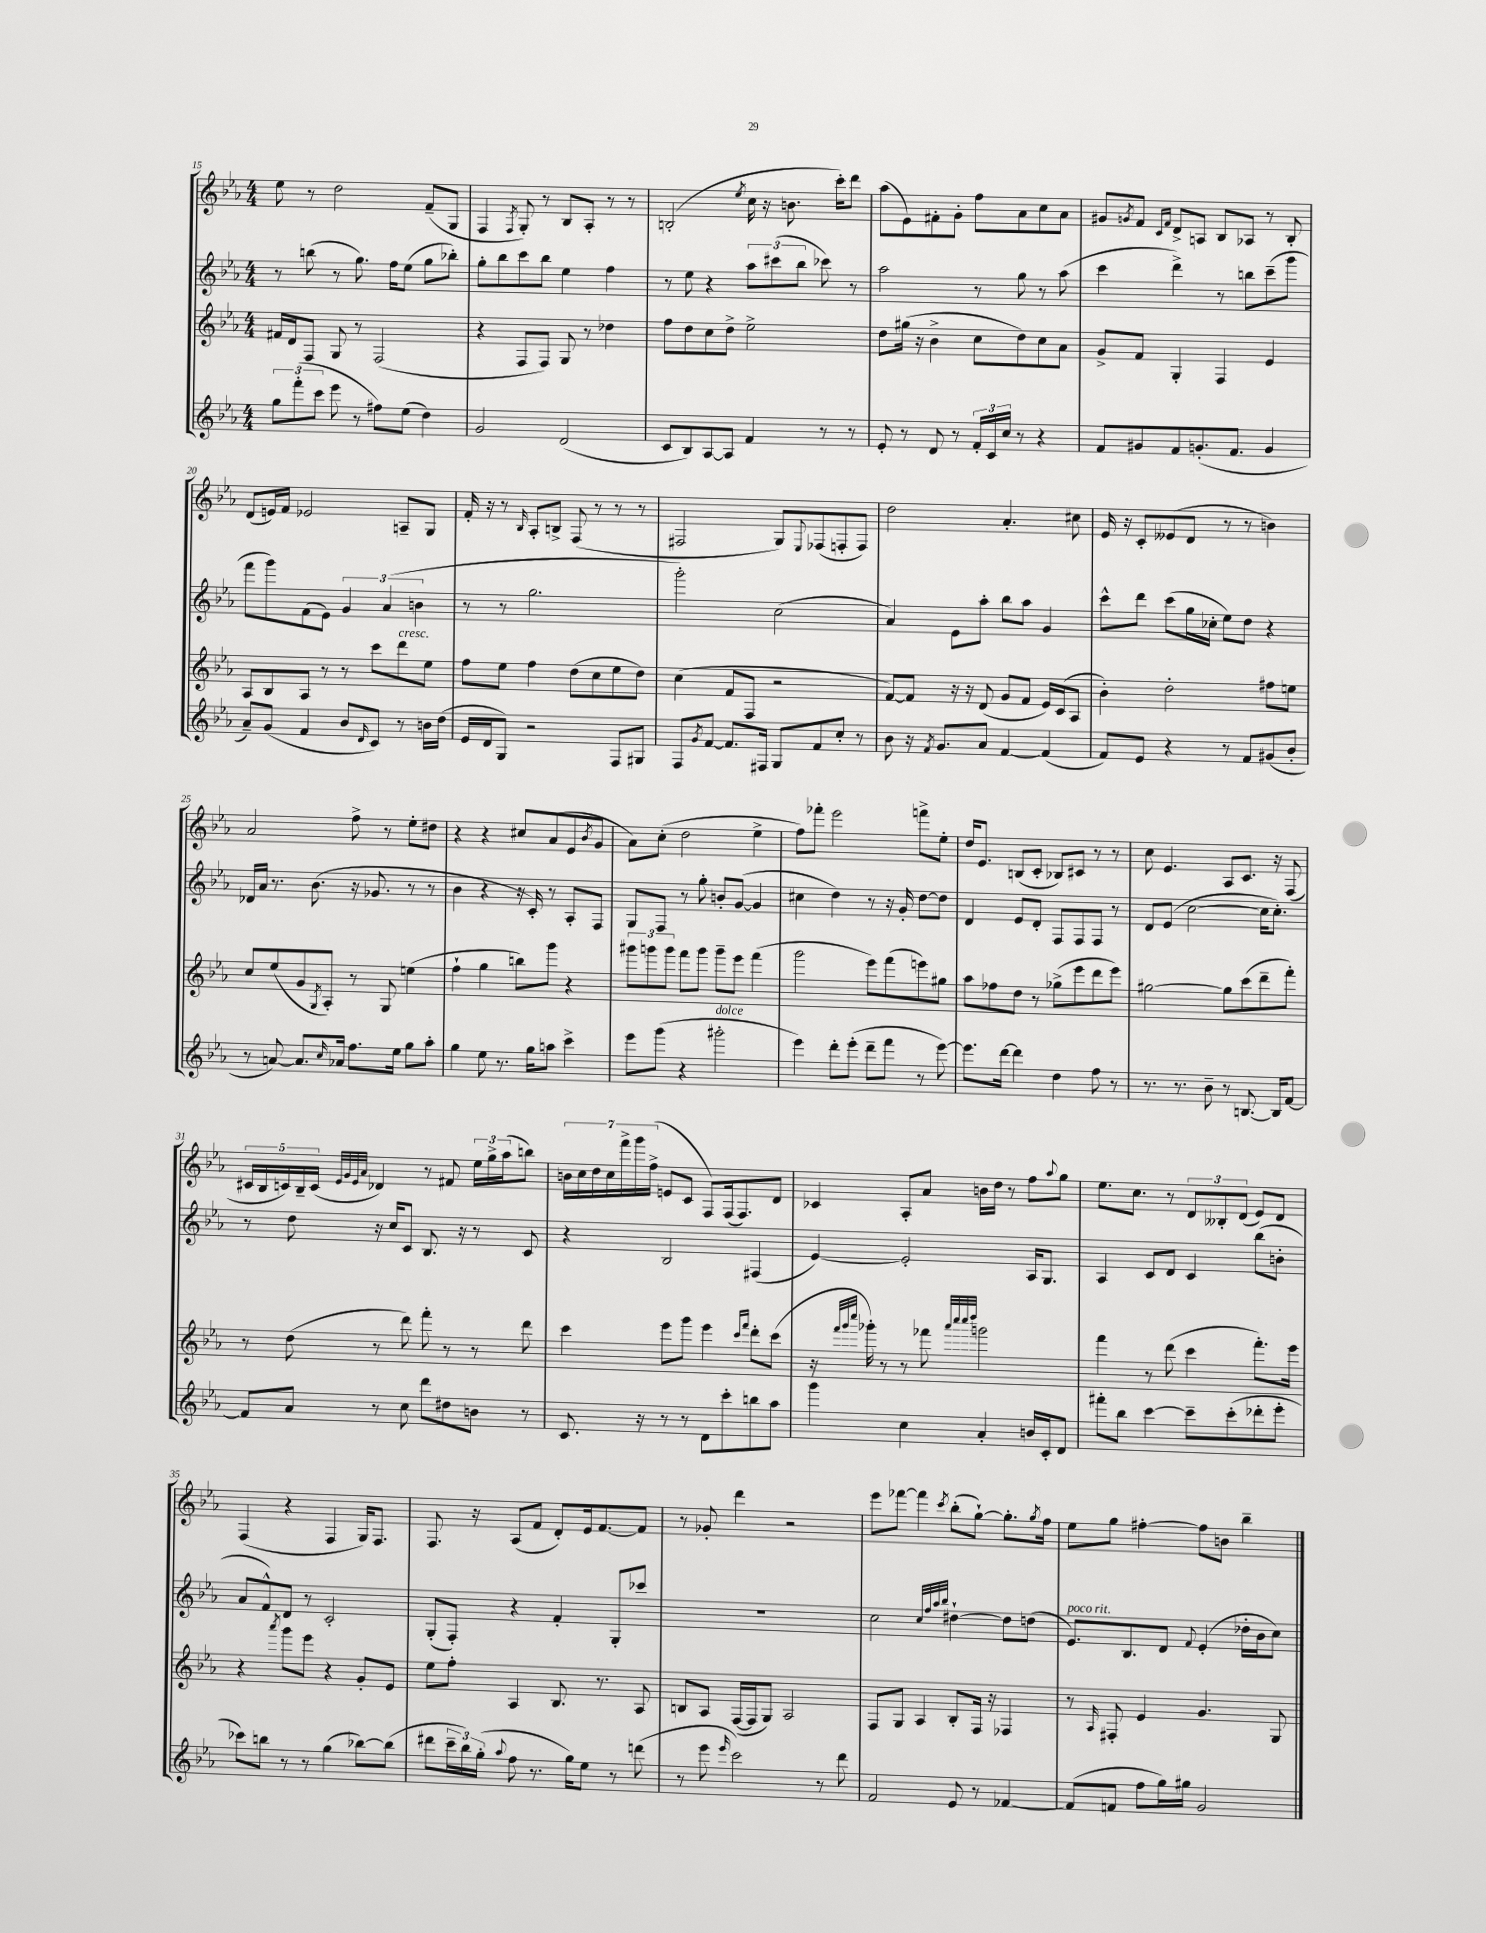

**kern	**kern	**kern	**kern
*part4	*part3	*part2	*part1
*staff4	*staff3	*staff2	*staff1
*clefG2	*clefG2	*clefG2	*clefG2
*k[b-e-a-]	*k[b-e-a-]	*k[b-e-a-]	*k[b-e-a-]
*M4/4	*M4/4	*M4/4	*M4/4
=15	=15	=15	=15
12gg\L	16f#X/LL	8r	8ee-\
.	16d/J	.	.
(12fff'\	.	.	.
.	8F/J	(8bbn\	8r
12ccc\J	.	.	.
8eee-\	8G/	8r	2dd\
8r	8r	8.gg\)	.
8ff#X\L)	(2F/	.	.
.	.	16ff\KL	.
(8ee-\J	.	(8ee-\J	.
4dd\)	.	8gg\L	(8f~/L
.	.	8bb-X'\J)	8G/J
=16	=16	=16	=16
2g/	4r	8gg'\L	4F/
.	.	8bb-\	.
.	.	.	8qF/
.	8F/L	8ccc\	8G'/)
.	8F/J)	8bb-\J	8r
(2d/	8G/	4ee-\	8B-/L
.	8r	.	8A-'/J
.	4dd-X\	4ff\	8r
.	.	.	8r
=17	=17	=17	=17
8c/L	8ff\L	8r	(2Bn'/
8B-/)	8dd\	8ee-\	.
[8A-/	8cc\	4r	.
8A-/J]	8dd^\J	.	.
.	.	.	8qee-/
4f/	2ee-^\	12aa-\L	16cc\
.	.	.	16r
.	.	(12ccc#X\	.
.	.	.	8.bn\
.	.	12bb-\J	.
8r	.	8ccc-X\)	.
.	.	.	16ccc'\KL)
8r	.	8r	8ddd\J
=18	=18	=18	=18
8e-'/	8dd\L	2aa-\	(8aa-\L
8r	(16gg#X\Jk	.	8e-\)
.	16r	.	.
8d/	4b-^\	.	8f#X'\
8r	.	.	8g'\J
24f'/LL	8cc\L	8r	8ff\L
24c/	.	.	.
24cc/JJ	.	.	.
8r	8dd\)	8gg\	8a-\
4r	8cc\	8r	8cc\
.	8a-\J	(8aa-\	8a-\J
=19	=19	=19	=19
8f/L	8g^/L	4ccc\	8g#X/L
.	.	.	8qgn/
8g#X/	8f/J	.	8f/J
.	.	.	16qqc/LL
.	.	.	16qqf/JJ
8f/	4G'/	4ddd^\)	8d^/L
(8.gn'/	.	.	8An/J
.	4F/	8r	8B-/L
8.f/J	.	.	.
.	.	8bbn\L	8A-X/J
4g/	4e-/	(8ccc~\	8r
.	.	8ggg\J	8B-'/
!!LO:LB:g=z
=20	=20	=20	=20
8a-~/L)	8A-/L	8fff\L	(8d/L
(8g/J	8B-/	8ggg\)	16en/L)
.	.	.	16f/JJ
4f/	8A-/J	(8f\	2e-X/
.	8r	8e-\J)	.
8b-/L	8r	6g/	.
16qqd/	.	.	.
8c/J)	8ccc\L	.	.
.	.	(6a-/	.
!	!LO:TX:a:i:t=cresc.	!	!
8r	8ddd\	.	8An~/L
.	.	6bn\	.
16bn\LL	8ee-\J	.	8G/J
(16dd\JJ	.	.	.
=21	=21	=21	=21
16e-/LL	8ff\L	8r	16f'/
16d/J	.	.	16r
8G/J)	8ee-\J	8r	8r
.	.	.	16qqB-/
2r	4ff\	2.gg\	8A-'/L
.	.	.	8Bn^/J
.	(8dd\L	.	(8F/
.	8cc\	.	8r
8F/L	8ee-\	.	8r
8G#X/J	8dd\J)	.	8r
=22	=22	=22	=22
8F/L	(4cc\	2ggg'\)	2F#X/
8qg/	.	.	.
[8f/J	.	.	.
8.f/L]	8f/L	.	.
.	8F/J	.	.
16F#X/Jk	.	.	.
8G/L	2r	(2cc\	8G/L)
.	.	.	8qqE-/
8f/	.	.	(8F-X/
8cc'/J	.	.	8Fn'/
8r	.	.	8F/J)
=23	=23	=23	=23
8b-\	[8f/L)	4a-/)	2dd\
16r	8f/J]	.	.
8qf/	.	.	.
8.g/L	.	.	.
.	16r	8e-\L	.
.	16r	.	.
8a-/J	(8d/	8aa-'\J	.
[4f/	8g/L	8bb-\L	4.a-'/
.	8f/J	8aa-\J	.
(4f/]	16e-/LL)	4g/	.
.	(16c/J	.	.
.	8A-/J	.	8cc#X\
=24	=24	=24	=24
8f/L)	4b-'\)	8ccc^^\L	16e-/
.	.	.	16r
8e-/J	.	8ddd\J	8c'/L
4r	2dd'\	(8ccc\L	(8e--X/
.	.	16gg\L	8d/J
.	.	16cc-X'\JJ	.
8r	.	8ee-\L)	8r
8f/L	.	8dd\J	8r
(8g#X/	8ff#X\L	4r	4bn\)
8b-'/J	8een\J	.	.
!!LO:LB:g=z
=25	=25	=25	=25
8r	8cc/L	16d-X/LL	2a-/
.	.	16a-/JJ	.
[8an/)	(8ee-/	8.r	.
8.a/L]	8g/	.	.
.	.	(8.b-\	.
.	8qG/	.	.
.	8A-'/J)	.	.
16qqcc/	.	.	.
16a-X/Jk	.	.	.
8.ff\L	8r	16r	8ff^\
.	.	8.g-X/	.
.	8G/	.	8r
16ee-\Jk	.	.	.
8gg\L	(4een\	8r	8ee-'\L
8aa-'\J	.	8r	8dd#X\J
=26	=26	=26	=26
4gg\	4ff`\	4b-\	4r
8ee-\	4gg\	4r	4r
8.r	.	.	.
.	8bbn\L)	16r	8cc#X/L
16gg\KL	.	16c'/)	.
8aan\J	8ggg\J	8r	(8a-/
4ccc^\	4r	8A-'/L	8e-/
.	.	.	8qb-/
.	.	8F/J	8g/J
=27	=27	=27	=27
8eee-\L	12ggg#X\L	8G/L	8a-\L)
.	12gggn\	.	.
(8ggg\J	.	8F/J	(8cc'\J
.	12ggg\J	.	.
4r	8fff\L	8r	2dd\
.	8ggg\J	8gg'\	.
!LO:TX:a:i:t=dolce	!	!	!
2ggg#X'\	8ggg~\L	8bn'/L	.
.	8eee-\J	([8g/J	.
.	(4fff\	4g/]	4ee-^\
=28	=28	=28	=28
4eee-\)	2ggg\	4cc#X\	8ff\L)
.	.	.	8fff-X'\J
8ddd'\L	.	4dd\)	2eee-\
(8eee-'\J	.	.	.
8ddd~\L	8eee-\L)	8r	.
8fff\J	(8fff\	16r	.
.	.	16g'/	.
8r	8eeen\)	[8dd\L	8fffn^\L
[8eee-\)	8gg#X\J	8dd\J]	8ee-'\J
=29	=29	=29	=29
8.eee-\L]	8aa-\L	4d/	16dd/KL
.	.	.	8.e-/J
.	8ff-X\	.	.
[16ddd\Jk	.	.	.
4ddd\]	8dd\J	8e-/L	(8Bn/L
.	8r	8d'/J	8c'/J
4dd\	(8gg-X^\L	8F/L	8B-X/L)
.	8eee-\	8F/	8c#X/J
8ff\	8ddd\	8F/J	8r
8r	8eee-\J)	8r	8r
=30	=30	=30	=30
8.r	[2gg#X\	8d/L	8cc\
.	.	(8e-/J	4.e-/
8.r	.	.	.
.	.	[2cc\	.
8b-~\	.	.	.
8r	8gg#\L]	.	8A-/L
[8.Bn/	(8ccc\	.	8.c/J
.	8ddd~\	16cc\KL]	.
16B/KL]	.	8.cc'\J)	16r
[8f/J	8fff'\J)	.	(8F/
!!LO:LB:g=z
=31	=31	=31	=31
8f/L]	8r	8r	20c#X/LL
.	.	.	20B-/
.	.	.	20cn/)
8a-/J	(8dd\	8dd\	.
.	.	.	20B-~/
.	.	.	(20c/JJ
.	.	.	32qqe-/LLL
.	.	.	32qqg/
.	.	.	32qqe-/
.	.	.	32qqa-/JJJ
8r	8r	16r	4d-X/)
.	.	16cc/KL	.
8cc\	8ddd\)	8c/J	.
8ddd\L	8fff'\	8.B-/	8r
8dd#X\	8r	.	8f#X/
.	.	16r	.
8bn\J	8r	8r	24ee-\LL
.	.	.	24gg^\
.	.	.	(24aa-\J
8r	8ddd\	8c/	8bbn\J)
=32	=32	=32	=32
8.c/	4ccc\	4r	28bn\LL
.	.	.	28cc\
.	.	.	28dd\
.	.	.	28cc\
.	.	.	28fff^\
.	.	.	28ggg\
16r	.	.	.
.	.	.	(28ff^\JJ
8r	8eee-\L	2B-/	8en/L
8r	8ggg\J	.	8c/J
8d\L	4eee-\	.	8F/L)
8ccc'\	.	.	(16F/k
.	.	.	8.F/)
.	16qqccc/LL	.	.
.	16qqfff/JJ	.	.
8bbn\	8ddd'\L	(4F#X/	.
8aa-\J	(8ccc\J	.	8d/J
=33	=33	=33	=33
4ggg\	16r	[4e-/)	4c-X/
.	32qqfff/LLL	.	.
.	32qqggg/	.	.
.	32qqcccc/JJJ	.	.
.	16ggg-X'\)	.	.
.	8r	.	.
4cc\	8r	2e-'/]	8A-'/L
.	8fff-X\	.	8a-/J
.	32qqaaa-/LLL	.	.
.	32qqcccc/	.	.
.	32qqcccc/	.	.
.	32qqdddd/JJJ	.	.
4a-'/	2gggn\	.	16bn\LL
.	.	.	16dd\JJ
.	.	.	8r
16bn/LL	.	16A-/KL	8ff\L
16c'/J	.	8.G/J	.
.	.	.	8qqaa-/
8d/J	.	.	8gg\J
=34	=34	=34	=34
8fff#X'\L	4fff\	4A-/	8.ee-\L
8bb-\J	.	.	.
.	.	.	8.cc\J
[4ccc\	8r	8c/L	.
.	(8ddd\	8d/J	8r
8ccc~\L]	4ccc\	4c/	12d/L
.	.	.	12B--X'/
(8ccc'\	.	.	.
.	.	.	(12d/J
8ddd-X'\	8.fff'\L)	(8bb-\L	8e-/L)
8eee-'\J	.	8bn'\J	8d/J
.	16eee-\Jk	.	.
!!LO:LB:g=z
=35	=35	=35	=35
8ccc-X\L)	4r	8a-/L	(4F/
8bbn\J	.	8f^^/)	.
.	8qaaa-/	.	.
8r	8ggg\L	8d/J	4r
8r	8eee-\J	8r	.
(4gg\	4r	2c'/	4F/
[8bb-X\L)	8g'/L	.	16G/KL)
.	.	.	8.F/J
(8bb-\J]	8e-/J	.	.
=36	=36	=36	=36
8ddd#X\L	8ee-\L	(8G'/L	8.F/
24ccc~\L	8ff'\J	8F'/J)	.
24bb-\)	.	.	.
.	.	.	16r
(24gg'\JJ	.	.	.
8qqaa-/	.	.	.
8ff\	4A-/	4r	(8A-/L
8.r	.	.	8f/J
.	8.B-/	4f'/	8d'/L)
16gg\KL)	.	.	.
8ee-\J	.	.	16e-/k
.	8.r	.	[8.f/
8r	.	8G'/L	.
(8dddn\	8A-/	8ccc-X/J	8f/J]
=37	=37	=37	=37
8r	8Bn/L	1r	8r
8eee-\	8A-/J	.	8g-X'/
16qqeee-/	.	.	.
2ccc\)	([16F/LL	.	4ddd\
.	16F/J]	.	.
.	8G/J)	.	.
.	2A-/	.	2r
8r	.	.	.
8ddd\	.	.	.
=38	=38	=38	=38
2f/	8F/L	2cc\	8eee-\L
.	8G/J	.	[8fff-X\J
.	4A-/	.	4fff-\]
.	.	32qqcc/LLL	.
.	.	32qqff/	.
.	.	32qqaa-/	.
.	.	32qqbb-/JJJ	8qccc/
8e-/	8B-'/L	[4dd#X`\	(8bb-'\L
8r	16F/Jk	.	[8gg`\J)
.	16r	.	.
[4f-X/	4F-X/	8dd#\L]	8.gg'\L]
.	.	(8ddn\J	.
.	.	.	8qgg/
.	.	.	16ff\Jk
=39	=39	=39	=39
!	!	!LO:TX:a:i:t=poco rit.	!
(8f-/L]	8r	8.e-/L)	8ee-\L
.	16qqA-/	.	.
8fn/J	8F#X'/	.	8gg\J
.	.	8.B-/	.
8ff\L	4e-/	.	[4ff#X'\
16gg\L)	.	8d/J	.
16gg#X\JJ	.	.	.
.	.	8qqf/	.
2g/	4.g/	(4e-'/	8ff#\L]
.	.	.	8bn\J
.	.	16dd-X'\LL	4bb-~\
.	.	16b-\J	.
.	8G/	8cc\J)	.
==	==	==	==
*-	*-	*-	*-
